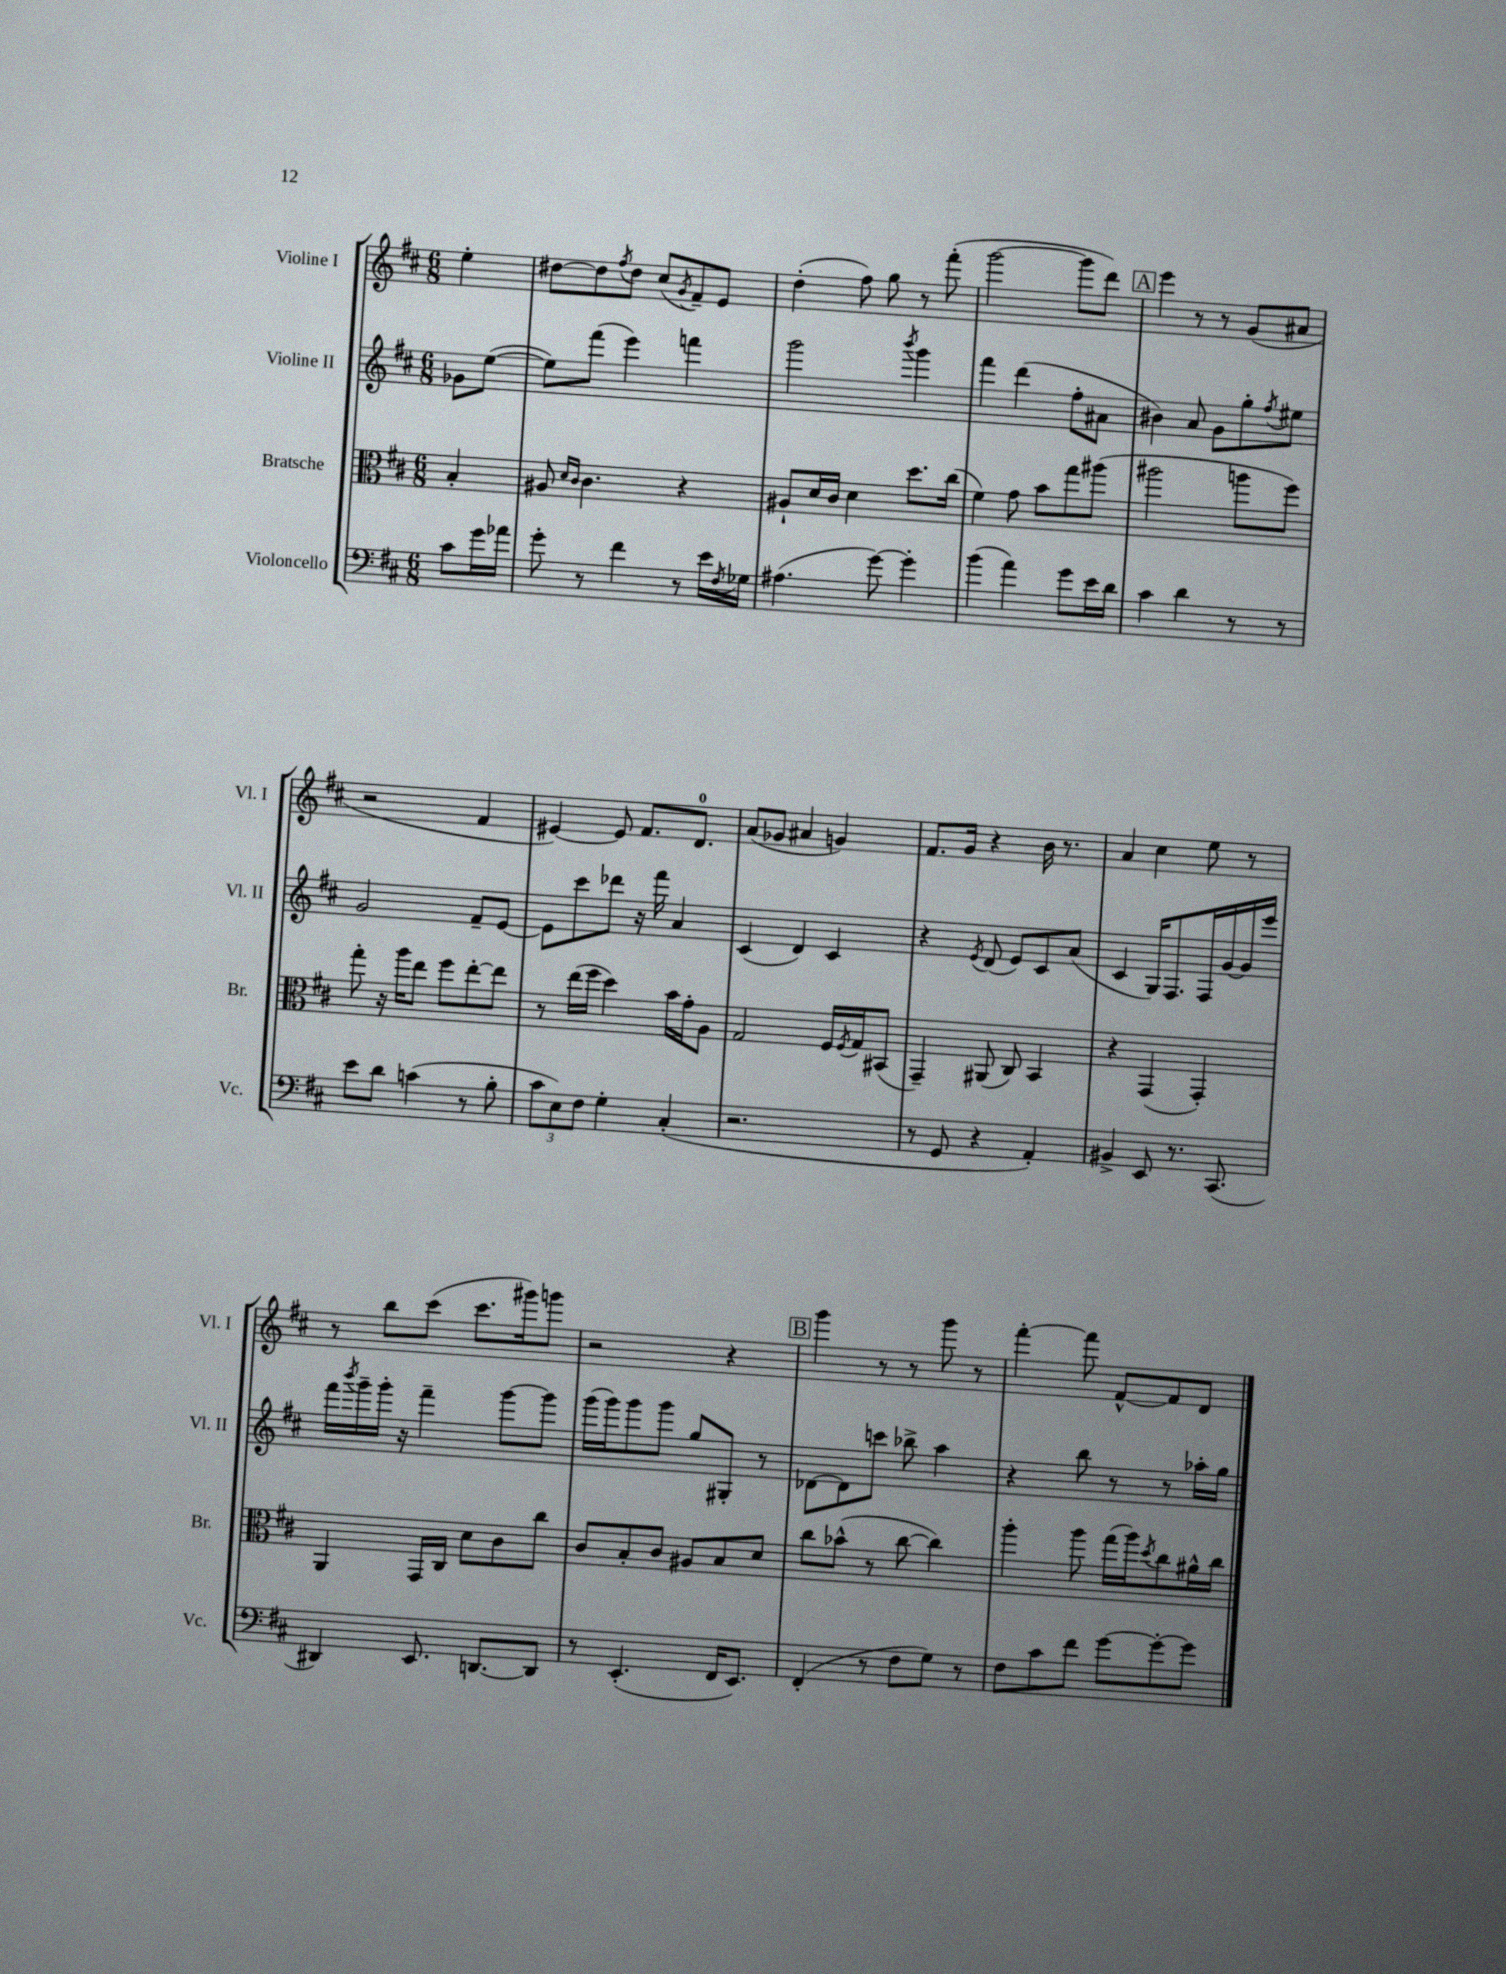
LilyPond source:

<<
\new StaffGroup <<
\new Staff = "s0" \with { instrumentName = "Violine I" shortInstrumentName = "Vl. I" } {
    \clef treble \key d \major \numericTimeSignature \time 6/8 \partial 4
    e''4-. |
    dis''8~ dis''8 \acciaccatura { fis''8 } dis''8 cis''8( \acciaccatura { g'8 } fis'8--) e'8 |
    d''4-.( fis''8) g''8 r8 fis'''8-.( |
    g'''2~ g'''8 d'''8) |
    \mark \markup { \box "A" } e'''4 r8 r8 g'8( ais'8 |
    r2 fis'4 |
    eis'4~) eis'8 fis'8. d'8.-0 |
    a'8( ges'8 ais'4 g'4) |
    fis'8. g'16 r4 b'16 r8. |
    a'4 cis''4 e''8 r8 |
    r8 b''8 cis'''8( cis'''8. gis'''16) g'''8 |
    r2 r4 |
    \mark \markup { \box "B" } g'''4 r8 r8 g'''8 r8 |
    fis'''4~-. fis'''8 fis'8~-^ fis'8 d'8 \bar "|." |
}
\new Staff = "s1" \with { instrumentName = "Violine II" shortInstrumentName = "Vl. II" } {
    \clef treble \key d \major \numericTimeSignature \time 6/8 \partial 4
    ges'8 e''8~( |
    e''8) fis'''8( e'''4) f'''4 |
    g'''2 \acciaccatura { b'''8 } g'''4 |
    fis'''4 d'''4( fis''8-. ais'8 |
    \mark \markup { \box "A" } bis'4) a'8 g'8 g''8-. \acciaccatura { fis''8 } eis''8 |
    g'2 fis'8-- e'8~ |
    e'8 cis'''8 des'''8 r16 fis'''16 a'4 |
    cis'4( d'4) cis'4 |
    r4 \acciaccatura { e'8 } d'8( e'8) cis'8 a'8( |
    cis'4 g16) fis8. fis16 g'16~ g'16 e'''16 |
    fis'''16 \acciaccatura { b'''8 } g'''16-- g'''16-. r16 fis'''4-- g'''8~ g'''8 |
    g'''16( g'''16) g'''8 g'''8 g''8 gis8-. r8 |
    \mark \markup { \box "B" } des'8~ des'8 c'''8 bes''8-> a''4 |
    r4 b''8 r8 r8 aes''16-. g''16 \bar "|." |
}
\new Staff = "s2" \with { instrumentName = "Bratsche" shortInstrumentName = "Br." } {
    \clef alto \key d \major \numericTimeSignature \time 6/8 \partial 4
    b4-. |
    ais8 \grace { d'16 cis'16 } cis'4. r4 |
    ais8-! d'16 cis'16 d'4 d''8. cis''16( |
    fis'4) g'8 b'8 g''8 ais''8( |
    \mark \markup { \box "A" } ais''2 a''8 fis''8) |
    g''8-. r16 a''16 e''8 fis''8 e''8~-. e''8 |
    r8 e''16( fis''16 d''4) b'16 g'16-. a8 |
    g2 fis16 \acciaccatura { fis8 } g16 bis,8( |
    g,4--) ais,8( cis8) b,4 |
    r4 g,4( g,4-.) |
    a,4 g,16 cis16 d'8 cis'8 cis''8 |
    cis'8 b8-. cis'8 ais8 b8 d'8 |
    \mark \markup { \box "B" } cis''8 bes'8-^( r8 cis''8~ cis''4) |
    a''4-. a''8 g''16( a''16) \acciaccatura { d''8 } cis''8 ais'16-^ cis''16 \bar "|." |
}
\new Staff = "s3" \with { instrumentName = "Violoncello" shortInstrumentName = "Vc." } {
    \clef bass \key d \major \numericTimeSignature \time 6/8 \partial 4
    cis'8 g'16 aes'16 |
    g'8-. r8 fis'4 r8 e'16 \acciaccatura { fis8 } ges16 |
    ais4.( g'8~) g'4-. |
    b'4( a'4) g'8 e'16 d'16 |
    \mark \markup { \box "A" } cis'4 d'4 r8 r8 |
    e'8 d'8 c'4( r8 b8-. |
    \tuplet 3/2 { cis'8 e8) fis8 } g4-. cis4-.( |
    r2. |
    r8 g,8 r4 a,4-.) |
    bis,4-> e,8 r8. cis,8.( |
    dis,4) e,8. d,8.~ d,8 |
    r8 e,4.-.( fis,16 e,8.) |
    \mark \markup { \box "B" } fis,4-.( r8 fis8 g8) r8 |
    fis8 cis'8 fis'8 g'8~ g'8~-. g'8 \bar "|." |
}
>>
>>
\layout { \context { \Score \remove "Bar_number_engraver" } }
